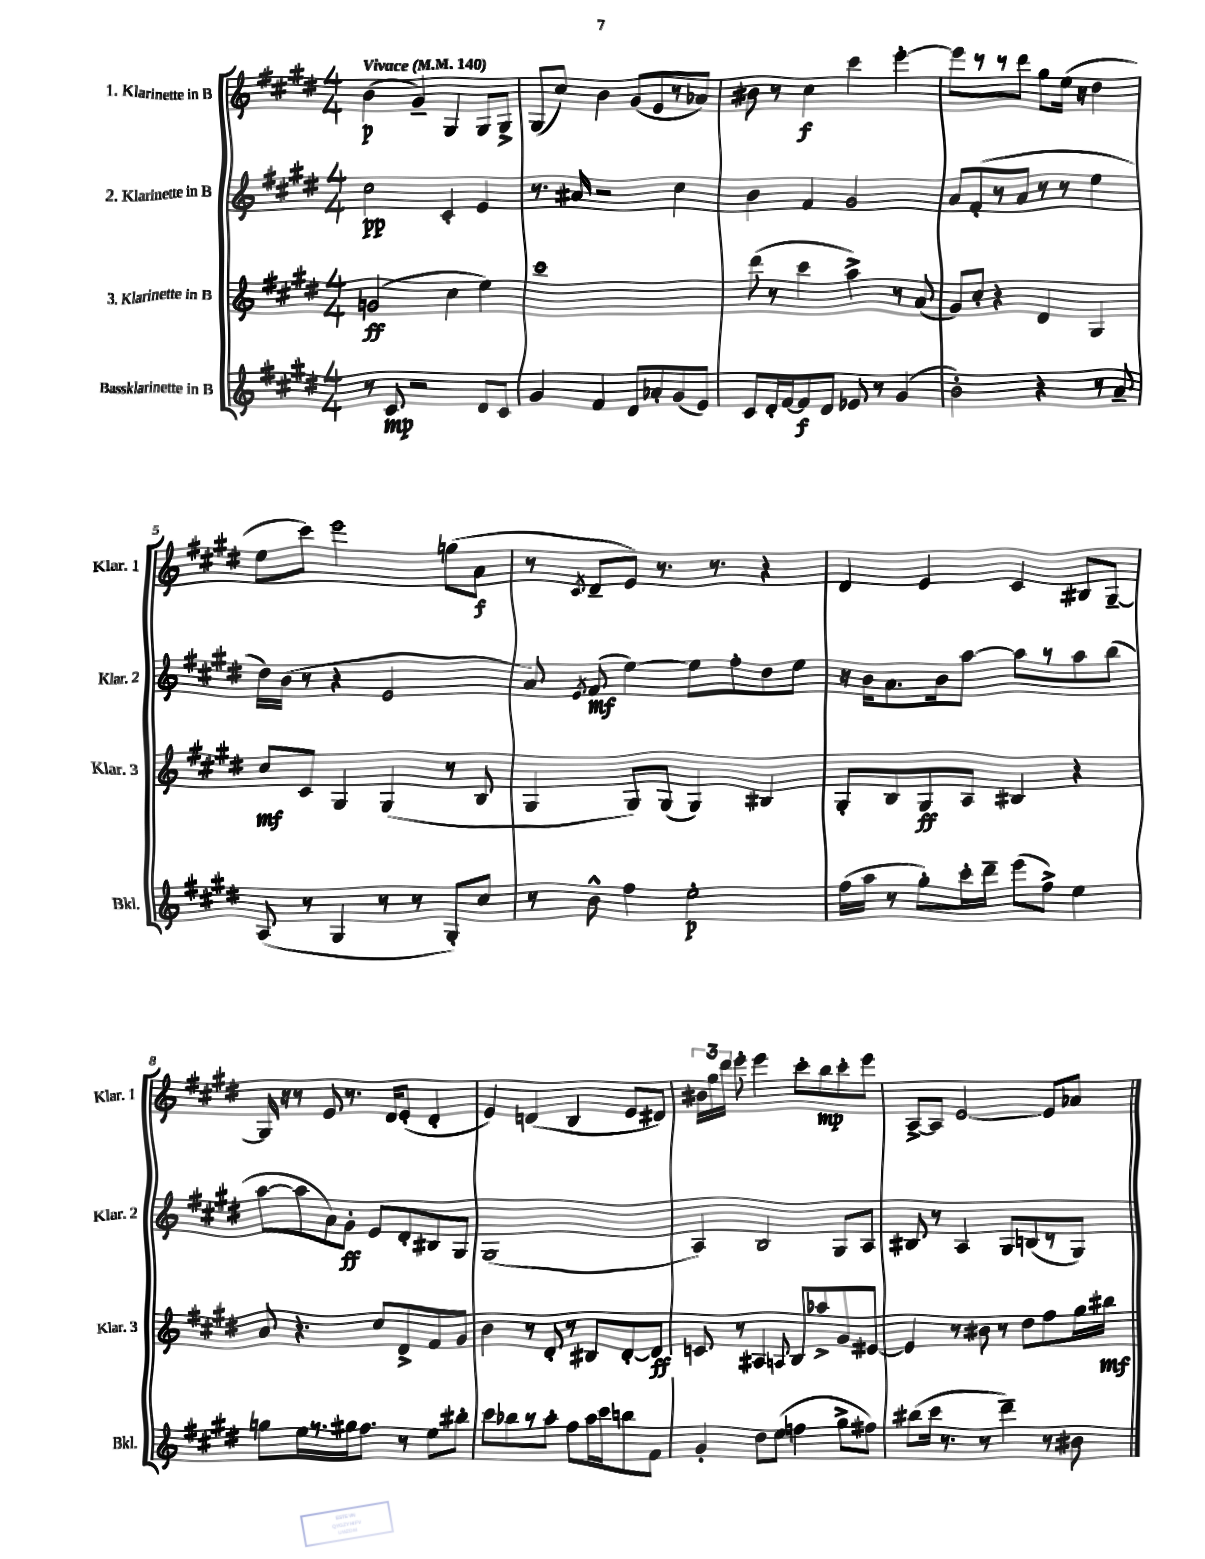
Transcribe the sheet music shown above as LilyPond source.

<<
\new StaffGroup <<
\new Staff = "s0" \with { instrumentName = "1. Klarinette in B" shortInstrumentName = "Klar. 1" } {
    \clef treble \key e \major \numericTimeSignature \time 4/4 \tempo "Vivace" 4 = 140
    \autoBeamOff b'4\p( gis'4--) gis4 gis8[ gis8]-> |
    gis8[( cis''8]) b'4 gis'8[( e'8 r8 aes'8]) |
    bis'8 r8 cis''4\f cis'''4 e'''4~-. |
    e'''8[ r8 r8 dis'''8] gis''8[ e''16]( r16 dis''4 |
    e''8[ cis'''8]) e'''2 g''8[( a'8]\f |
    r8 \acciaccatura { cis'8 } dis'8[-- e'8]) r8. r8. r4 |
    dis'4 e'4 cis'4 bis8[ gis8]~-- |
    gis16 r16 r8 e'8 r8. dis'16[ e'8]-.( dis'4-. |
    e'4) d'4( b4 e'8[ dis'8]) |
    \tuplet 3/2 { bis'16[ gis''16 dis'''16] } e'''8-. e'''4 cis'''8[-. b''8\mp cis'''8-. e'''8] |
    a8[~-> a8] e'2~ e'8[ aes'8] \bar "|." |
}
\new Staff = "s1" \with { instrumentName = "2. Klarinette in B" shortInstrumentName = "Klar. 2" } {
    \clef treble \key e \major \numericTimeSignature \time 4/4
    \autoBeamOff cis''2\pp cis'4-. e'4 |
    r8. ais'16 r2 cis''4 |
    b'4 fis'4 gis'2 |
    a'8[ fis'8-.( r8 a'8] r8 r8 e''4 |
    dis''16[) b'16]( r8 r4 e'2 |
    a'8) \acciaccatura { e'8 } fis'8\mf( e''4~) e''8[ fis''8-. dis''8 e''8] |
    r16 b'16[ a'8. b'16 a''8]~ a''8[ r8 a''8 b''8]( |
    a''8[~ a''8 a'8) gis'8]-.\ff e'8[ dis'8-. bis8 gis8] |
    gis1( |
    a4) b2 gis8[ a8] |
    bis8 r8 a4 gis8[ b8( r8 gis8]) \bar "|." |
}
\new Staff = "s2" \with { instrumentName = "3. Klarinette in B" shortInstrumentName = "Klar. 3" } {
    \clef treble \key e \major \numericTimeSignature \time 4/4
    \autoBeamOff g'2\ff( cis''4 e''4) |
    cis'''1 |
    dis'''8( r8 cis'''4 a''4->) r8 a'8( |
    gis'8[) cis''8]-. r4 dis'4 gis4 |
    cis''8[\mf cis'8] gis4 gis4( r8 b8 |
    gis4 gis8[) gis8]( gis4) bis4 |
    gis8[-. b8 gis8\ff a8] bis4 r4 |
    a'8 r4. cis''8[ dis'8-> fis'8 gis'8] |
    b'4 r8 dis'8-. r8 bis8[ dis'8~-. dis'8]\ff |
    c'8 r8 ais4 \appoggiatura { a8 } b8[ aes''8-> gis'8 eis'8]~ |
    eis'4 r8 bis'8 r8 dis''8[ fis''8 gis''16 bis''16]\mf \bar "|." |
}
\new Staff = "s3" \with { instrumentName = "Bassklarinette in B" shortInstrumentName = "Bkl." } {
    \clef treble \key e \major \numericTimeSignature \time 4/4
    \autoBeamOff r8 cis'8\mp r2 dis'8[ cis'8] |
    gis'4 fis'4 dis'8[ aes'8-. gis'8( e'8]) |
    cis'8[ dis'16-. fis'16~ fis'8\f dis'8] ees'8 r8 gis'4( |
    b'2-.) r4 r8 a'8-- |
    a8( r8 gis4 r8 r8 gis8[-.) cis''8] |
    r8 b'8-^ fis''4 e''2-.\p |
    fis''16[( a''16] r8 gis''8[-.) cis'''16-. dis'''16]-- e'''8[( fis''8]->) e''4 |
    g''8[ e''16 r8. gis''16 fis''8.] r8 e''8[ bis''8]-. |
    cis'''8[ bes''8 r8 a''8]-. fis''8[ a''16 cis'''16 b''8 fis'8] |
    gis'4-. dis''8[ e''8]( f''4 gis''8[-> fis''8]) |
    bis''8[( cis'''16] r8. r8 dis'''4--) r8 bis'8 \bar "|." |
}
>>
>>
